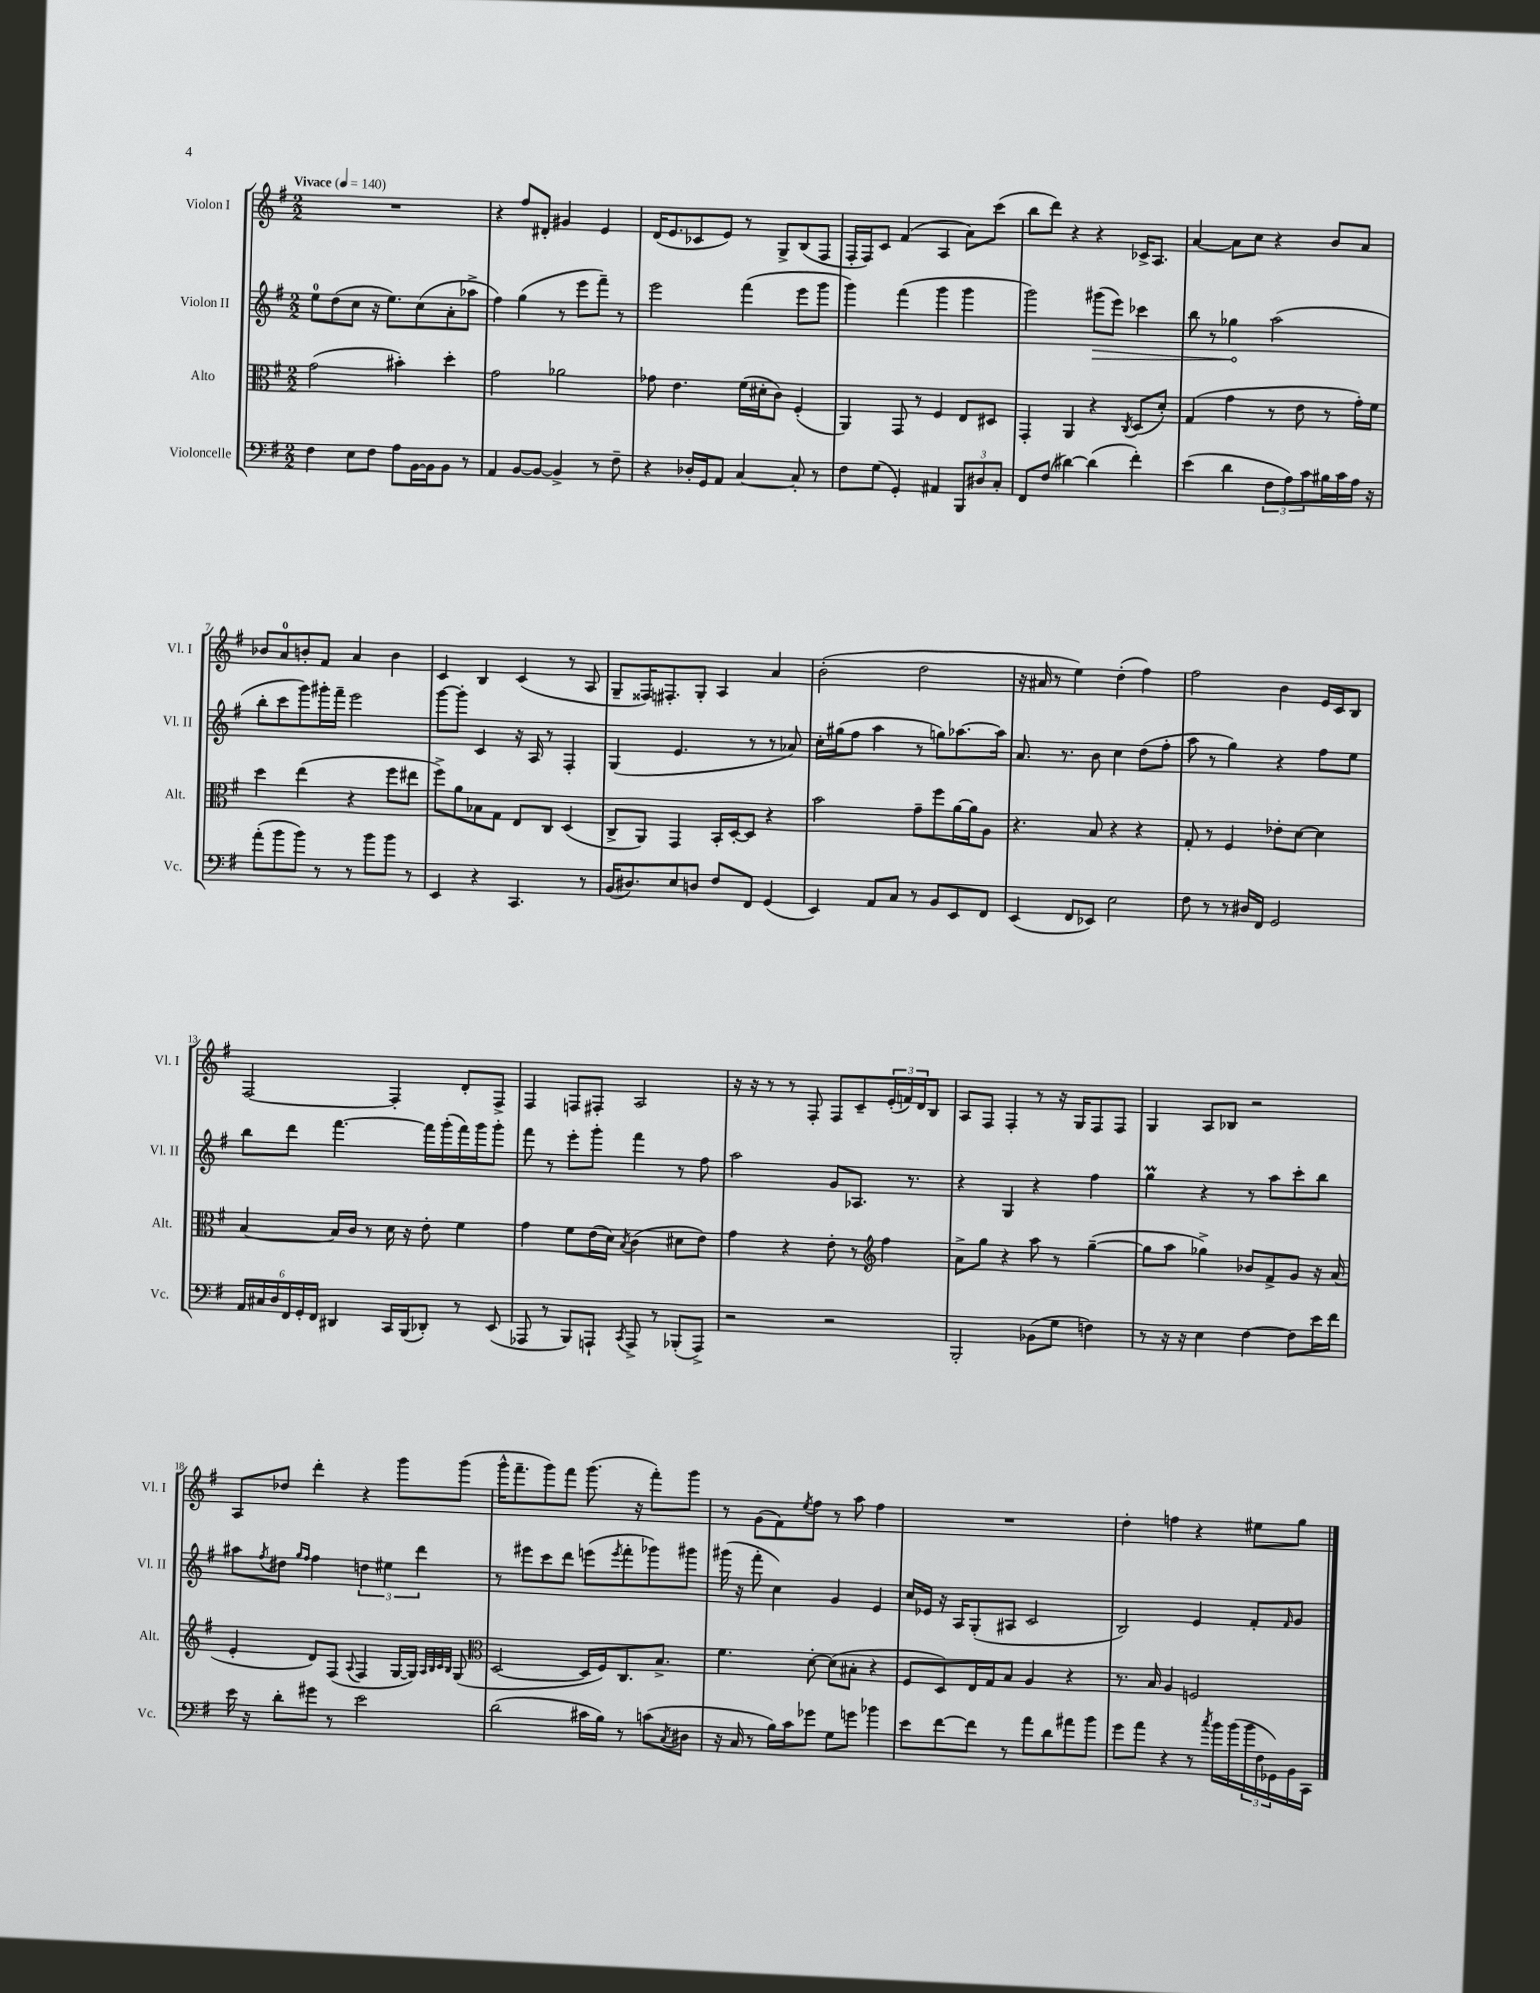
<<
\new StaffGroup <<
\new Staff = "s0" \with { instrumentName = "Violon I" shortInstrumentName = "Vl. I" } {
    \clef treble \key g \major \numericTimeSignature \time 2/2 \tempo "Vivace" 4 = 140
    R1 |
    r4 fis''8 dis'8-. gis'4 e'4 |
    d'16( e'8. ces'8 e'8) r8 g8-> b8( fis8 |
    fis16-. fis16) c'8 fis'4( a4 a'8) c'''8( |
    b''8 d'''8) r4 r4 ces'16-> a8. |
    a'4~ a'8 c''8 r4 b'8 a'8 |
    bes'8 a'8-0 b'8-. fis'8 a'4 b'4 |
    c'4 b4 c'4( r8 a8 |
    g8-- fisis16) fis8.-. g8-. a4 a'4 |
    b'2-.( d''2 |
    r16 ais'16 r8 e''4) d''4-.( fis''4) |
    fis''2 b'4 e'16 c'16 b8 |
    fis2~ fis4-. d'8-. fis8-> |
    fis4 f8 fis8-. a2 |
    r16 r16 r8 r8 fis8-. fis8 c'8-- \tuplet 3/2 { e'16-.( f'16) d'16 } b8 |
    a8 fis8 fis4-. r8 r16 g16 fis8 fis8 |
    g4 a8 bes8 r2 |
    a8 des''8 d'''4-. r4 g'''8 g'''8( |
    g'''16-^ fis'''8.-- g'''8) fis'''8 g'''8.( r16 fis'''8-.) g'''8 |
    r8 g'8( fis'8) \acciaccatura { e''8 } fis''8 r8 a''8 fis''4 |
    R1 |
    d''4-. f''4 r4 eis''8 g''8 \bar "|." |
}
\new Staff = "s1" \with { instrumentName = "Violon II" shortInstrumentName = "Vl. II" } {
    \clef treble \key g \major \numericTimeSignature \time 2/2
    e''8-0 d''8( c''8 r16 e''8.) c''8( a'8-. aes''8-> |
    fis''4) g''4( r8 e'''8 fis'''8--) r8 |
    e'''2 fis'''4( e'''8 g'''8 |
    g'''4) fis'''4( g'''4 g'''4 |
    g'''2) \once \override Hairpin.circled-tip = ##t gis'''8\>( e'''8) ces'''4 |
    b''8 r8 ges''4\! a''2( |
    b''8-. c'''8 g'''8) gis'''16-. fis'''16-- e'''2 |
    g'''8~ g'''8-. c'4 r16 a16 r8 fis4-. |
    g4( e'4. r8 r8 aes'8) |
    c''16-. gis''16( fis''8 a''4 r8 g''8) aes''8.~ aes''16 |
    a'8. r8. b'8 c''4 d''8( fis''8-. |
    a''8 r8 g''4) r4 fis''8 e''8 |
    b''8 d'''8 fis'''4.~ fis'''16 g'''16-.( fis'''16) g'''16 g'''8-. |
    fis'''8 r8 e'''8-. g'''8-. fis'''4 r8 fis''8 |
    a''2 g'8 aes8. r8. |
    r4 g4 r4 fis''4 |
    g''4\prall r4 r8 a''8 c'''8-. b''8 |
    ais''8 \acciaccatura { fis''8 } dis''8 \grace { g''16 fis''16 } fis''4 \tuplet 3/2 { d''4 eis''4 d'''4 } |
    r8 eis'''8 c'''8 d'''8 e'''8( \acciaccatura { e'''8 } fis'''8-. ges'''8) gis'''8 |
    gis'''16( r16 fis'''8-. c''4) g'4 e'4 |
    c''16 ees'16 r16 a16 g8-.( ais8 c'2 |
    b2) e'4 fis'8-. \grace { fis'16 } g'8 \bar "|." |
}
\new Staff = "s2" \with { instrumentName = "Alto" shortInstrumentName = "Alt." } {
    \clef alto \key g \major \numericTimeSignature \time 2/2
    g'2( bis'4-.) d''4-. |
    g'2 aes'2 |
    ges'8 e'4. fis'16( dis'16-. c'8) fis4-.( |
    a,4) g,8 r8 fis4 e8 dis8 |
    g,4-. a,4 r4 \acciaccatura { c8 } d8( d'8-.) |
    g4( g'4 r8 e'8 r8 g'16-.) fis'16 |
    d''4 e''4( r4 fis''8 eis''8 |
    fis''8->) a'8 bes8 g8 e8 c8 d4( |
    c8-> a,8) g,4 b,16-. d16~-. d8 r4 |
    b'2 g'8-- fis''8 a'16~ a'16 a8 |
    r4. b8 r4 r4 |
    g8-. r8 fis4 ees'8-. d'8~ d'4 |
    b4~ b16 c'16 r8 d'16 r16 e'8-. fis'4 |
    g'4 fis'8 e'16( d'16) \acciaccatura { b8 } c'4( dis'8 e'8) |
    g'4 r4 e'8-. r8 \clef treble fis''4 |
    a'8-> g''8 r4 a''8 r8 g''4~--( |
    g''8 a''8 ges''4->) bes'8 fis'8-> g'8 r16 a'16( |
    e'4-. d'8) fis8( \appoggiatura { a8 } fis4 g16~ g16) \grace { a32 b32 c'32 b32 } g8( |
    \clef alto d2~ d16 fis16) c8. b8.-> |
    fis'4. d'8~-. d'8( bis8-. r4 |
    fis8 d8) e16 g16 b8 a4 r4 |
    r8. b16 a4 f2 \bar "|." |
}
\new Staff = "s3" \with { instrumentName = "Violoncelle" shortInstrumentName = "Vc." } {
    \clef bass \key g \major \numericTimeSignature \time 2/2
    fis4 e8 fis8 a8 b,16~ b,16 b,8 r8 |
    a,4 b,8~ b,8~ b,4-> r8 fis8-- |
    r4 des16-. g,16 a,8 c4~ c8-. r8 |
    fis8 g8( g,4-.) ais,4 \tuplet 3/2 { b,,8 dis8 c8-. } |
    fis,8 fis8( dis'4~) dis'4( fis'4-.) |
    e'4( d'4 \tuplet 3/2 { fis8 a8) c'8 } bis16 c'16 a16 r16 |
    a'8-.( b'8 b'8) r8 r8 b'8 b'8 r8 |
    e,4 r4 c,4. r8 |
    b,16( dis8.) e8 d8 fis8 fis,8 g,4( |
    e,4) a,8 c8 r8 b,8 e,8 fis,8 |
    e,4( fis,8 ees,8) e2 |
    fis8 r8 r8 dis16 fis,16 g,2 |
    \tuplet 6/4 { a,16 cis16 d16 fis,16 g,16-. fis,16 } dis,4 c,16 b,,16( des,8-.) r8 e,8( |
    aes,,8 r8 b,,8) a,,8-! \acciaccatura { c,8 } a,,8-> r8 bes,,8-.( a,,8->) |
    r2 r2 |
    b,,2-. bes,8( g8 f4) |
    r8 r16 r16 e4 fis4~ fis8 e'16 fis'16 |
    e'16 r16 d'8-. gis'8 r8 e'2 |
    d'2( cis'16 b16) r8 c'8( \acciaccatura { c8 } dis8 |
    r16 c16 r8 b16) c'16 ges'8 g8 g'8 bes'4 |
    e'8 fis'8~ fis'8 r8 a'8 d'8 ais'8 b'8 |
    g'8 a'8 r4 r8 \acciaccatura { c''8 } b'16 b'16( \tuplet 3/2 { b'16 fis16 ges,16) } b,16 c,16 \bar "|." |
}
>>
>>
